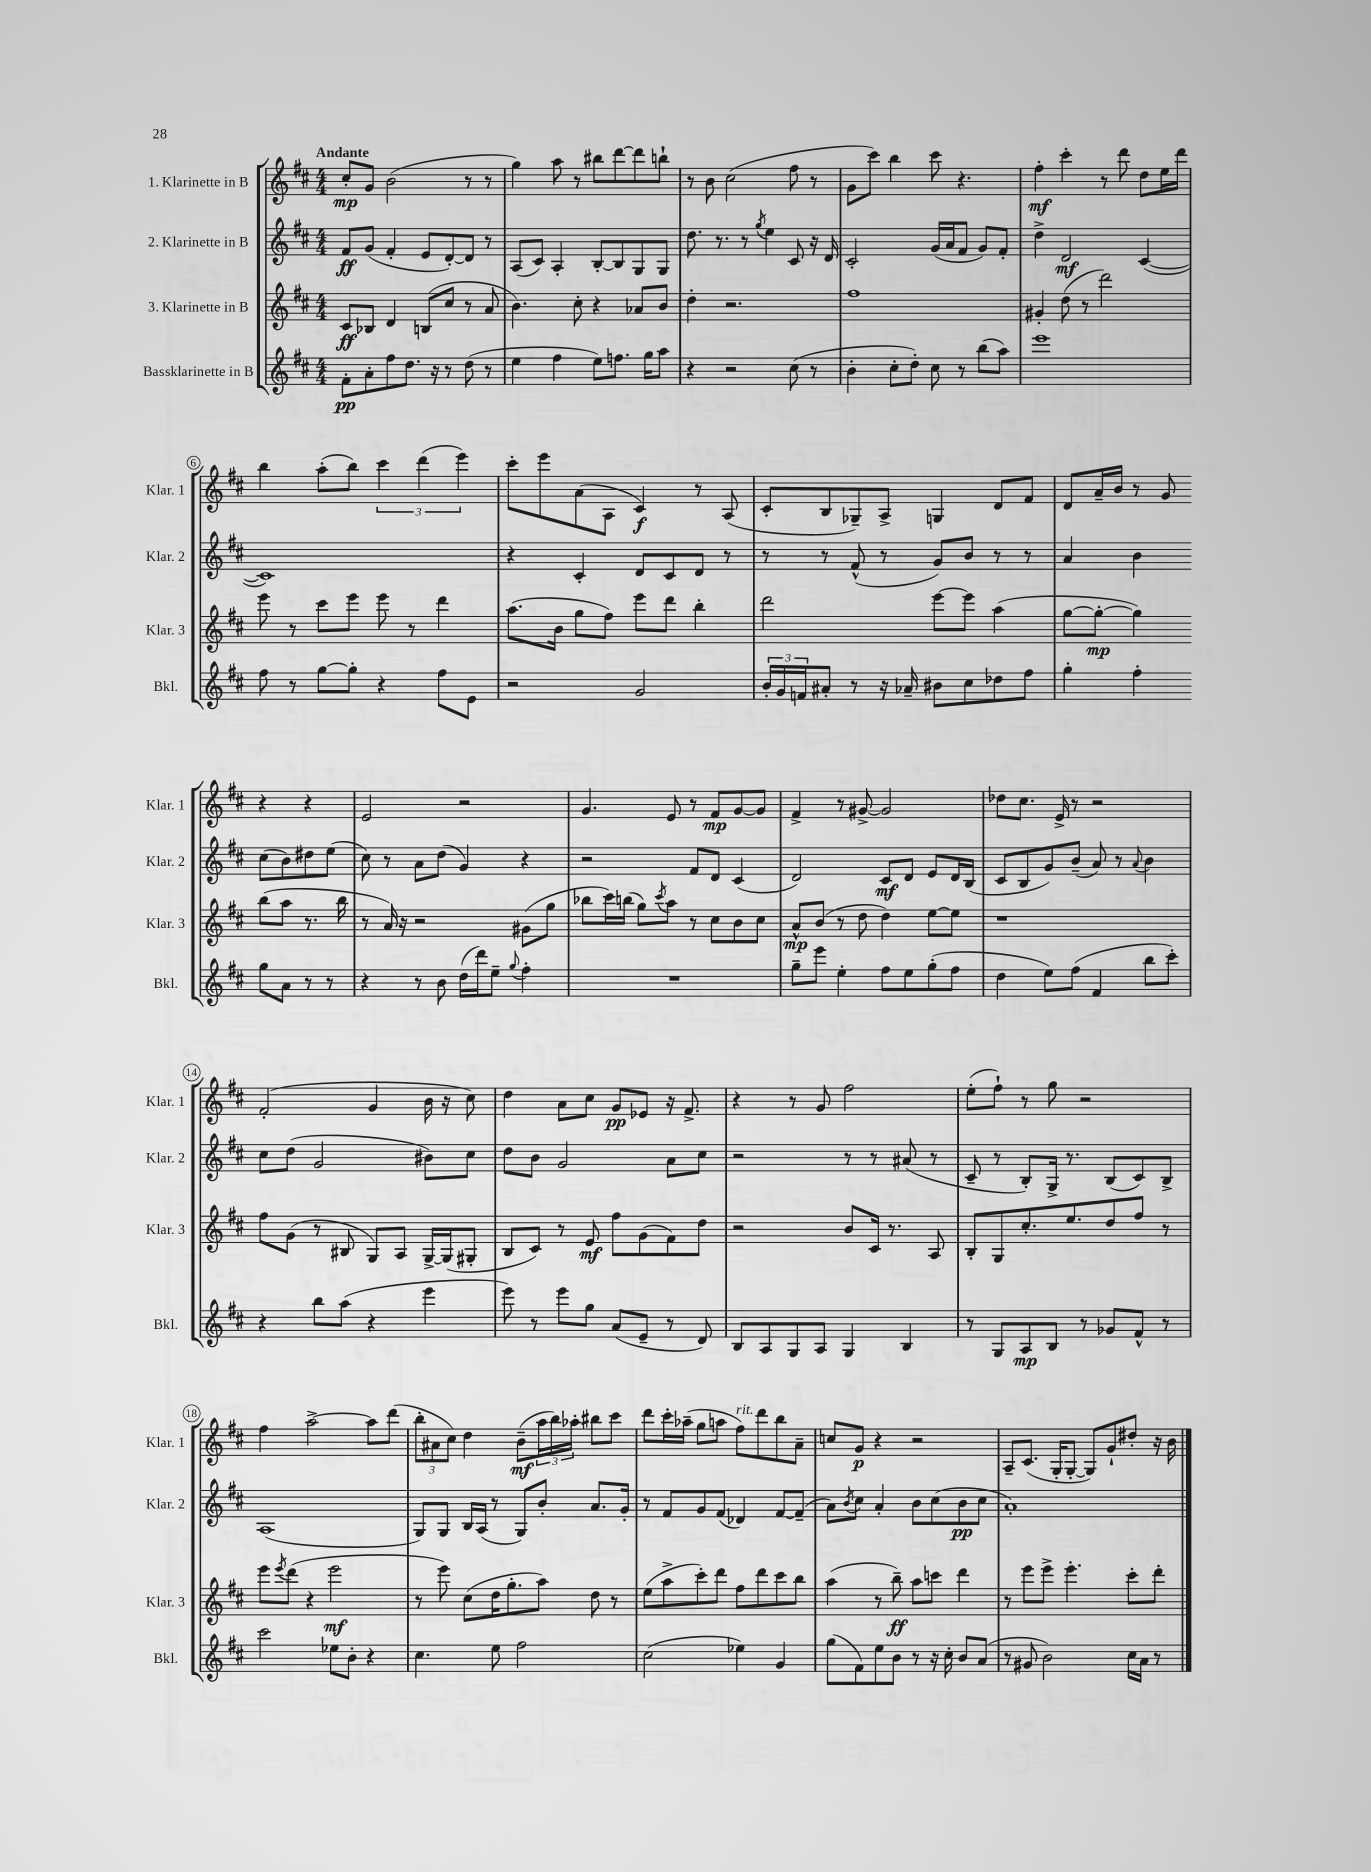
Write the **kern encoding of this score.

**kern	**dynam	**kern	**dynam	**kern	**dynam	**kern	**dynam
*part4	*part4	*part3	*part3	*part2	*part2	*part1	*part1
*staff4	*staff4	*staff3	*staff3	*staff2	*staff2	*staff1	*staff1
*I"Bassklarinette in B	*	*I"3. Klarinette in B	*	*I"2. Klarinette in B	*	*I"1. Klarinette in B	*
*I'Bkl.	*	*I'Klar. 3	*	*I'Klar. 2	*	*I'Klar. 1	*
*clefG2	*	*clefG2	*	*clefG2	*	*clefG2	*
*k[f#c#]	*	*k[f#c#]	*	*k[f#c#]	*	*k[f#c#]	*
*M4/4	*	*M4/4	*	*M4/4	*	*M4/4	*
=1	=1	=1	=1	=1	=1	=1	=1
!	!	!	!	!	!	!LO:TX:a:B:t=Andante	!
8f#'\L	pp	8c#/L	ff	8f#/L	ff	8cc#'/L	mp
8a'\	.	8B-X/J	.	(8g/J	.	8g/J	.
8ff#\	.	4d/	.	4f#'/	.	(2b\	.
8.dd\J	.	.	.	.	.	.	.
.	.	(8Bn/L	.	8e/L	.	.	.
16r	.	.	.	.	.	.	.
8r	.	8cc#/J	.	[8d'/)	.	.	.
(8dd\	.	8r	.	8d/J]	.	8r	.
8r	.	8a/	.	8r	.	8r	.
=2	=2	=2	=2	=2	=2	=2	=2
4ee\	.	4.b\)	.	(8A/L	.	4gg\)	.
.	.	.	.	8c#/J)	.	.	.
4ff#\	.	.	.	4A'/	.	8aa\	.
.	.	8cc#'\	.	.	.	8r	.
8ee\L)	.	4r	.	[8B'/L	.	8bb#X\L	.
8.ffn\J	.	.	.	8B/]	.	[8ddd\	.
.	.	8a-X/L	.	8G/	.	8ddd\]	.
16gg\KL	.	.	.	.	.	.	.
8aa\J	.	8b/J	.	8G/J	.	8bbn`\J	.
=3	=3	=3	=3	=3	=3	=3	=3
4r	.	4dd'\	.	8.dd\	.	8r	.
.	.	.	.	.	.	8b\	.
.	.	.	.	8.r	.	.	.
2r	.	2.r	.	.	.	(2cc#\	.
.	.	.	.	8r	.	.	.
.	.	.	.	8qgg/	.	.	.
.	.	.	.	4ee\	.	.	.
(8cc#\	.	.	.	8c#/	.	8ff#\	.
8r	.	.	.	16r	.	8r	.
.	.	.	.	16d/	.	.	.
=4	=4	=4	=4	=4	=4	=4	=4
4b'\	.	1ff#	.	2c#'/	.	8g\L	.
.	.	.	.	.	.	8ccc#\J)	.
8cc#'\L	.	.	.	.	.	4bb\	.
8dd'\J)	.	.	.	.	.	.	.
8cc#\	.	.	.	(16g/LL	.	8ccc#\	.
.	.	.	.	16a/J	.	.	.
8r	.	.	.	8f#/J	.	4.r	.
(8bb\L	.	.	.	8g/L)	.	.	.
8aa\J)	.	.	.	8f#'/J	.	.	.
=5	=5	=5	=5	=5	=5	=5	=5
1eee	.	4g#X'/	.	4dd^\	.	4ff#'\	mf
.	.	(8dd\	.	2d/	mf	4ccc#'\	.
.	.	8r	.	.	.	.	.
.	.	2ddd\)	.	.	.	8r	.
.	.	.	.	.	.	8ddd\	.
.	.	.	.	([4c#/	.	8dd\L	.
.	.	.	.	.	.	16ee\L	.
.	.	.	.	.	.	16ddd\JJ	.
!!LO:LB:g=z
=6	=6	=6	=6	=6	=6	=6	=6
8ff#\	.	8eee\	.	1c#])	.	4bb\	.
8r	.	8r	.	.	.	.	.
[8gg\L	.	8ccc#\L	.	.	.	(8aa'\L	.
8gg'\J]	.	8eee\J	.	.	.	8bb\J)	.
4r	.	8eee\	.	.	.	6ccc#\	.
.	.	8r	.	.	.	.	.
.	.	.	.	.	.	(6ddd\	.
8ff#\L	.	4ddd\	.	.	.	.	.
.	.	.	.	.	.	6eee\)	.
8e\J	.	.	.	.	.	.	.
=7	=7	=7	=7	=7	=7	=7	=7
2r	.	(8.aa\L	.	4r	.	8ccc#'\L	.
.	.	.	.	.	.	8eee\	.
.	.	16b\Jk	.	.	.	.	.
.	.	8gg\L	.	4c#'/	.	(8a\	.
.	.	8ff#\J)	.	.	.	8A\J	.
2g/	.	8eee\L	.	8d/L	.	4c#/)	f
.	.	8ddd\J	.	8c#/	.	.	.
.	.	4bb'\	.	8d/J	.	8r	.
.	.	.	.	8r	.	(8A/	.
=8	=8	=8	=8	=8	=8	=8	=8
24b'/LL	.	2ddd\	.	8r	.	8c#'/L	.
24g/	.	.	.	.	.	.	.
24fn/J	.	.	.	.	.	.	.
8a#X'/J	.	.	.	8r	.	8B/	.
8r	.	.	.	(8f#^^/	.	8G-X~/)	.
16r	.	.	.	8r	.	8A^/J	.
16a-X~/	.	.	.	.	.	.	.
8b#X\L	.	[8eee\L	.	8g/L)	.	4Gn/	.
8cc#\	.	8eee\J]	.	8b/J	.	.	.
8dd-X\	.	(4aa\	.	8r	.	8d/L	.
8ff#\J	.	.	.	8r	.	8f#/J	.
=9	=9	=9	=9	=9	=9	=9	=9
4gg'\	.	[8gg\L	.	4a/	.	8d/L	.
.	.	8gg'\J_	mp	.	.	16a~/L	.
.	.	.	.	.	.	16b/JJ	.
4ff#'\	.	4gg\])	.	4b\	.	8r	.
.	.	.	.	.	.	8g/	.
8gg\L	.	(8bb\L	.	(8cc#\L	.	4r	.
8a\J	.	8aa\J	.	8b\)	.	.	.
8r	.	8.r	.	8dd#X\	.	4r	.
8r	.	.	.	(8ee\J	.	.	.
.	.	16bb\	.	.	.	.	.
!!LO:LB:g=z
=10	=10	=10	=10	=10	=10	=10	=10
4r	.	8r	.	8cc#\)	.	2e/	.
.	.	16a/)	.	8r	.	.	.
.	.	16r	.	.	.	.	.
8r	.	2r	.	8a\L	.	.	.
8b\	.	.	.	(8dd\J	.	.	.
(16dd\LL	.	.	.	4g/)	.	2r	.
16ddd\J)	.	.	.	.	.	.	.
8ee~\J	.	.	.	.	.	.	.
8qqgg/	.	.	.	.	.	.	.
4ff#'\	.	(8g#X\L	.	4r	.	.	.
.	.	8gg\J	.	.	.	.	.
=11	=11	=11	=11	=11	=11	=11	=11
1r	.	8bb-X\L	.	2r	.	4.g/	.
.	.	16ccc#\L)	.	.	.	.	.
.	.	(16bbn\JJ	.	.	.	.	.
.	.	8gg\L)	.	.	.	.	.
.	.	8qccc#/	.	.	.	.	.
.	.	8aa\J	.	.	.	8e/	.
.	.	8r	.	8f#/L	.	8r	.
.	.	8cc#\L	.	8d/J	.	8f#/L	mp
.	.	8b\	.	(4c#/	.	[8g/	.
.	.	8cc#\J	.	.	.	8g/J]	.
=12	=12	=12	=12	=12	=12	=12	=12
8gg~\L	.	8a^^/L	mp	2d/)	.	4f#^/	.
8eee\J	.	(8b/J	.	.	.	.	.
4ee'\	.	8r	.	.	.	8r	.
.	.	8dd\	.	.	.	[8g#X^/	.
8ff#\L	.	4dd\)	.	8c#/L	mf	2g#/]	.
8ee\	.	.	.	8d/J	.	.	.
(8gg'\	.	[8ee\L	.	8e/L	.	.	.
8ff#\J	.	8ee\J]	.	16d/L	.	.	.
.	.	.	.	(16B/JJ	.	.	.
=13	=13	=13	=13	=13	=13	=13	=13
4dd\	.	1r	.	8c#/L	.	8dd-X\L	.
.	.	.	.	8B/	.	8.cc#\J	.
8ee\L)	.	.	.	8g/)	.	.	.
.	.	.	.	.	.	16e^/	.
(8ff#\J	.	.	.	(8b~/J	.	8r	.
4f#/	.	.	.	8a/)	.	2r	.
.	.	.	.	8r	.	.	.
.	.	.	.	8qqa/	.	.	.
8bb\L	.	.	.	4b\	.	.	.
8ccc#'\J)	.	.	.	.	.	.	.
!!LO:LB:g=z
=14	=14	=14	=14	=14	=14	=14	=14
4r	.	8ff#\L	.	8cc#\L	.	(2f#'/	.
.	.	(8g\J	.	(8dd\J	.	.	.
8bb\L	.	8r	.	2g/	.	.	.
(8aa\J	.	8B#X/	.	.	.	.	.
4r	.	8G/L)	.	.	.	4g/	.
.	.	8A/J	.	.	.	.	.
4eee\	.	[16G^/LL	.	8b#X\L)	.	16b\	.
.	.	(16G/J]	.	.	.	16r	.
.	.	8G#X'/J	.	8cc#\J	.	8cc#\)	.
=15	=15	=15	=15	=15	=15	=15	=15
8eee\)	.	8B/L	.	8dd\L	.	4dd\	.
8r	.	8c#/J)	.	8b\J	.	.	.
8eee\L	.	8r	.	2g/	.	8a\L	.
8gg\J	.	8e/	mf	.	.	8cc#\J	.
(8a/L	.	8ff#\L	.	.	.	8g/L	pp
8e~/J	.	(8g\	.	.	.	8e-X/J	.
8r	.	8f#\)	.	8a\L	.	16r	.
.	.	.	.	.	.	8.f#^/	.
8d/)	.	8dd\J	.	8cc#\J	.	.	.
=16	=16	=16	=16	=16	=16	=16	=16
8B/L	.	2r	.	2r	.	4r	.
8A/	.	.	.	.	.	.	.
8G/	.	.	.	.	.	8r	.
8A/J	.	.	.	.	.	8g/	.
4G/	.	8b/L	.	8r	.	2ff#\	.
.	.	16c#/Jk	.	8r	.	.	.
.	.	8.r	.	.	.	.	.
4B/	.	.	.	(8a#X/	.	.	.
.	.	8A/	.	8r	.	.	.
=17	=17	=17	=17	=17	=17	=17	=17
8r	.	8B'/L	.	8c#~/	.	(8ee'\L	.
8G/L	.	8G/	.	8r	.	8ff#`\J)	.
8A/	mp	8.cc#'/	.	8B'/L)	.	8r	.
8B/J	.	.	.	16G^/Jk	.	8gg\	.
.	.	8.ee/	.	8.r	.	.	.
8r	.	.	.	.	.	2r	.
8g-X/L	.	8dd/	.	(8B/L	.	.	.
8f#^^/J	.	8ff#/J	.	8c#/)	.	.	.
8r	.	8r	.	8B^/J	.	.	.
!!LO:LB:g=z
=18	=18	=18	=18	=18	=18	=18	=18
2ccc#\	.	8eee\L	.	(1A	.	4ff#\	.
.	.	8qeee/	.	.	.	.	.
.	.	(8ddd\J	.	.	.	.	.
.	.	4r	.	.	.	[2aa^\	.
8ee-X\L	.	2eee\	mf	.	.	.	.
8b'\J	.	.	.	.	.	.	.
4r	.	.	.	.	.	8aa\L]	.
.	.	.	.	.	.	(8ddd\J	.
=19	=19	=19	=19	=19	=19	=19	=19
4.cc#\	.	8r	.	8G/L)	.	12bb'\L	.
.	.	.	.	.	.	12a#X\	.
.	.	8eee\)	.	8G/J	.	.	.
.	.	.	.	.	.	12cc#\J)	.
.	.	(8cc#\L	.	16B/LL	.	4dd\	.
.	.	.	.	(16A/JJ	.	.	.
8ee\	.	16dd\K	.	8r	.	.	.
.	.	8.gg'\	.	.	.	.	.
2ff#\	.	.	.	8G/L)	.	(8b~\L	mf
.	.	8aa\J)	.	8b'/J	.	24aa\L	.
.	.	.	.	.	.	24bb\)	.
.	.	.	.	.	.	24aa-X'\JJ	.
.	.	8dd\	.	8.a/L	.	8bb#X\L	.
.	.	8r	.	.	.	8ccc#\J	.
.	.	.	.	16g'/Jk	.	.	.
=20	=20	=20	=20	=20	=20	=20	=20
(2cc#\	.	(8ee\L	.	8r	.	8ddd\L	.
.	.	8aa^\	.	8f#/L	.	16ccc#'\L	.
.	.	.	.	.	.	(16aa-X~\JJ	.
.	.	8ccc#'\)	.	8g/	.	8gg\L	.
.	.	8ddd\J	.	(8f#/J	.	8aan\J	.
!	!	!	!	!	!	!LO:TX:a:i:t=rit.	!
4ee-X\)	.	8ff#\L	.	4d-X/)	.	8ff#\L)	.
.	.	8ddd\	.	.	.	8ddd\	.
4g/	.	8ccc#\	.	[8f#/L	.	8bb\	.
.	.	8bb\J	.	(8f#~/J]	.	8a~\J	.
=21	=21	=21	=21	=21	=21	=21	=21
(8gg\L	.	(4aa\	.	8a\L)	.	8ccn/L	.
.	.	.	.	8qb/	.	.	.
8f#\)	.	.	.	8cc#\J	.	8g/J	p
8ee\	.	8r	.	4a'/	.	4r	.
8b\J	.	8bb~\)	ff	.	.	.	.
8r	.	8aa\L	.	8b\L	.	2r	.
16r	.	8cccn\J	.	(8cc#\	.	.	.
16cc#'\	.	.	.	.	.	.	.
8b/L	.	4ddd\	.	8b\	pp	.	.
(8a/J	.	.	.	8cc#\J	.	.	.
=22	=22	=22	=22	=22	=22	=22	=22
8r	.	8r	.	1a')	.	8A~/L	.
8g#X/	.	8eee\L	.	.	.	(8.c#/J	.
2b\)	.	8eee^\J	.	.	.	.	.
.	.	.	.	.	.	16G'/KL	.
.	.	4.eee'\	.	.	.	[8G'/J	.
.	.	.	.	.	.	8G/L])	.
.	.	.	.	.	.	8g`/	.
16cc#\LL	.	8ccc#'\L	.	.	.	8dd#X'/J	.
16a\JJ	.	.	.	.	.	.	.
8r	.	8ddd'\J	.	.	.	16r	.
.	.	.	.	.	.	16b\	.
==	==	==	==	==	==	==	==
*-	*-	*-	*-	*-	*-	*-	*-
